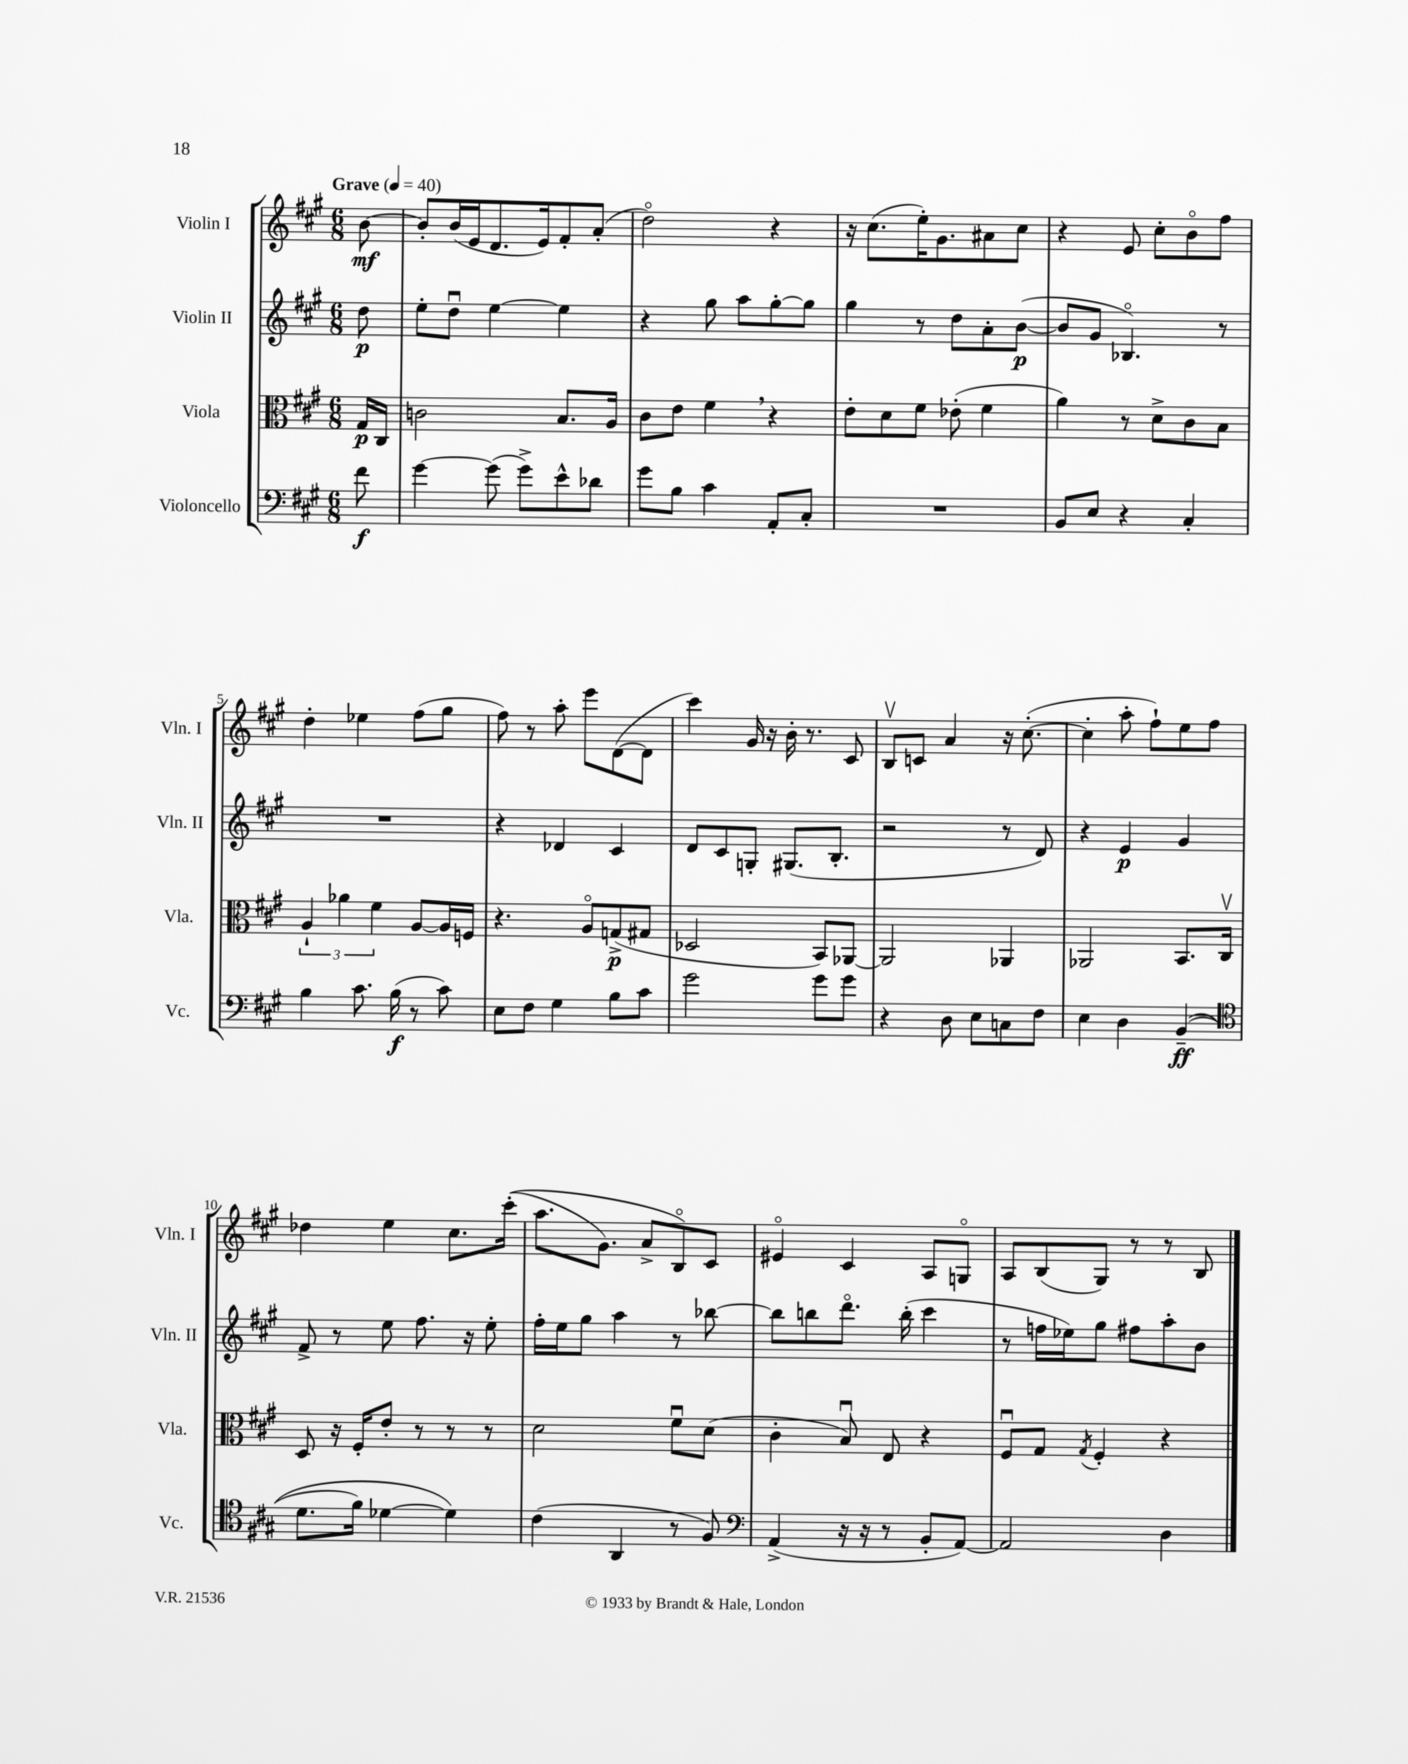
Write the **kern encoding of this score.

**kern	**kern	**kern	**kern
*staff4	*staff3	*staff2	*staff1
*clefF4	*clefC3	*clefG2	*clefG2
*k[f#c#g#]	*k[f#c#g#]	*k[f#c#g#]	*k[f#c#g#]
*M6/8	*M6/8	*M6/8	*M6/8
*MM40	*MM40	*MM40	*MM40
8f#\	16G#/LL	8dd\	[8b\
.	16C#/JJ	.	.
=	=	=	=
[4g#\	2c\	8ee'\L	8b'/]L
.	.	8ddu\J	(16b/L
.	.	.	16e/J
(8g#\]	.	[4ee\	8.d/
8g#^\L)	.	.	.
.	.	.	16e/k)
8e^^\	8.B/L	4ee\]	8f#'/
8d-\J	.	.	(8a'/J
.	16A/Jk	.	.
=	=	=	=
8g#\L	8c#\L	4r	2ddo\)
8B\J	8e\J	.	.
4c#\	4f#\	8gg#\	.
.	.	8aa\L	.
8AA'/L	4r	[8gg#'\	4r
8C#'/J	.	8gg#\]J	.
=	=	=	=
2.r	8e'\L	4gg#\	16r
.	.	.	(8.cc#\L
.	8d\	.	.
.	8f#\J	8r	16ee'\K)
.	.	.	8.g#\
.	(8e-'\	8dd\L	.
.	4f#\	8a'\	8a#\
.	.	([8b\J	8cc#\J
=	=	=	=
8BB/L	4a\)	8b/]L	4r
8E/J	.	8g#/J	.
4r	8r	4.B-o/)	8e/
.	8d^\L	.	8cc#'\L
4C#'/	8c#\	.	8bo\
.	8B\J	8r	8ff#\J
=	=	=	=
4B\	6A`/	2.r	4dd'\
.	6a-\	.	.
8.c#\	.	.	4ee-\
.	6f#\	.	.
(16B\	.	.	.
8r	[8A/L	.	(8ff#\L
8c#\)	16A/]L	.	8gg#\J
.	16F/JJ	.	.
=	=	=	=
8E\L	4.r	4r	8ff#\)
8F#\J	.	.	8r
4G#\	.	4d-/	8aa'\
.	8Ao/L	.	8eee\L
8B\L	(8G^/	4c#/	([8d\
8c#\J	8G#/J	.	8d\]J
=	=	=	=
2g#\	2D-/	8d/L	4ccc#\)
.	.	8c#/	.
.	.	8G'/J	16g#/
.	.	.	16r
.	.	(8.G#/L	16b'\
.	.	.	8.r
8g#\L	8BB/L)	.	.
.	.	8.B'/J	.
8g#\J	[8AA-/J	.	8c#/
=	=	=	=
4r	2AA-/]	2r	8Bv/L
.	.	.	8c/J
8D\	.	.	4a/
8E\L	.	.	.
8C\	4AA-/	8r	16r
.	.	.	([8.cc#'\
8F#\J	.	8d/)	.
=	=	=	=
4E\	2AA-/	4r	4cc#'\]
4D\	.	4e/	8aa'\
.	.	.	8ff#`\L)
&((4BB~/	8.BB/L	4g#/	8ee\
.	.	.	8ff#\J
.	16C#v/Jk	.	.
=	=	=	=
*clefC4	*	*	*
8.d\L	8D/	8f#^/	4dd-\
.	16r	8r	.
16f#\Jk)	16F#'/LK	.	.
[4d-\	8e'/J	8ee\	4ee\
.	8r	8.ff#\	.
4d-\]&)	8r	.	8.cc#\L
.	.	16r	.
.	8r	8ee'\	.
.	.	.	&((16ccc#'\Jk
=	=	=	=
(4c#\	2d\	16ff#'\LL	8.aa\L
.	.	16ee\J	.
.	.	8gg#\J	.
.	.	.	8.g#\J)
4AA/	.	4aa\	.
.	.	.	8a^/L
8r	8f#u\L	8r	8Bo/&)
8F#/)	(8d\J	[8bb-\	8c#/J
=	=	=	=
*clefF4	*	*	*
(4AA^/	4c#'\	8bb-\]L	4e#o/
.	.	8bb\	.
16r	8Bu/)	8.dddo\J	4c#/
16r	.	.	.
8r	8E/	.	.
.	.	(16bb'\	.
8BB'/L	4r	4ccc#\	8A/L
[8AA/J)	.	.	8Go/J
=	=	=	=
2AA/]	8F#u/L	8r	8A/L
.	8G#/J	16ff\LL	(8B/
.	.	16ee-\J)	.
.	8qG#/	.	.
.	4F#'/	8gg#\J	8G#/J)
.	.	8ff#\L	8r
4D\	4r	8aa'\	8r
.	.	8b\J	8B/
==	==	==	==
*-	*-	*-	*-
